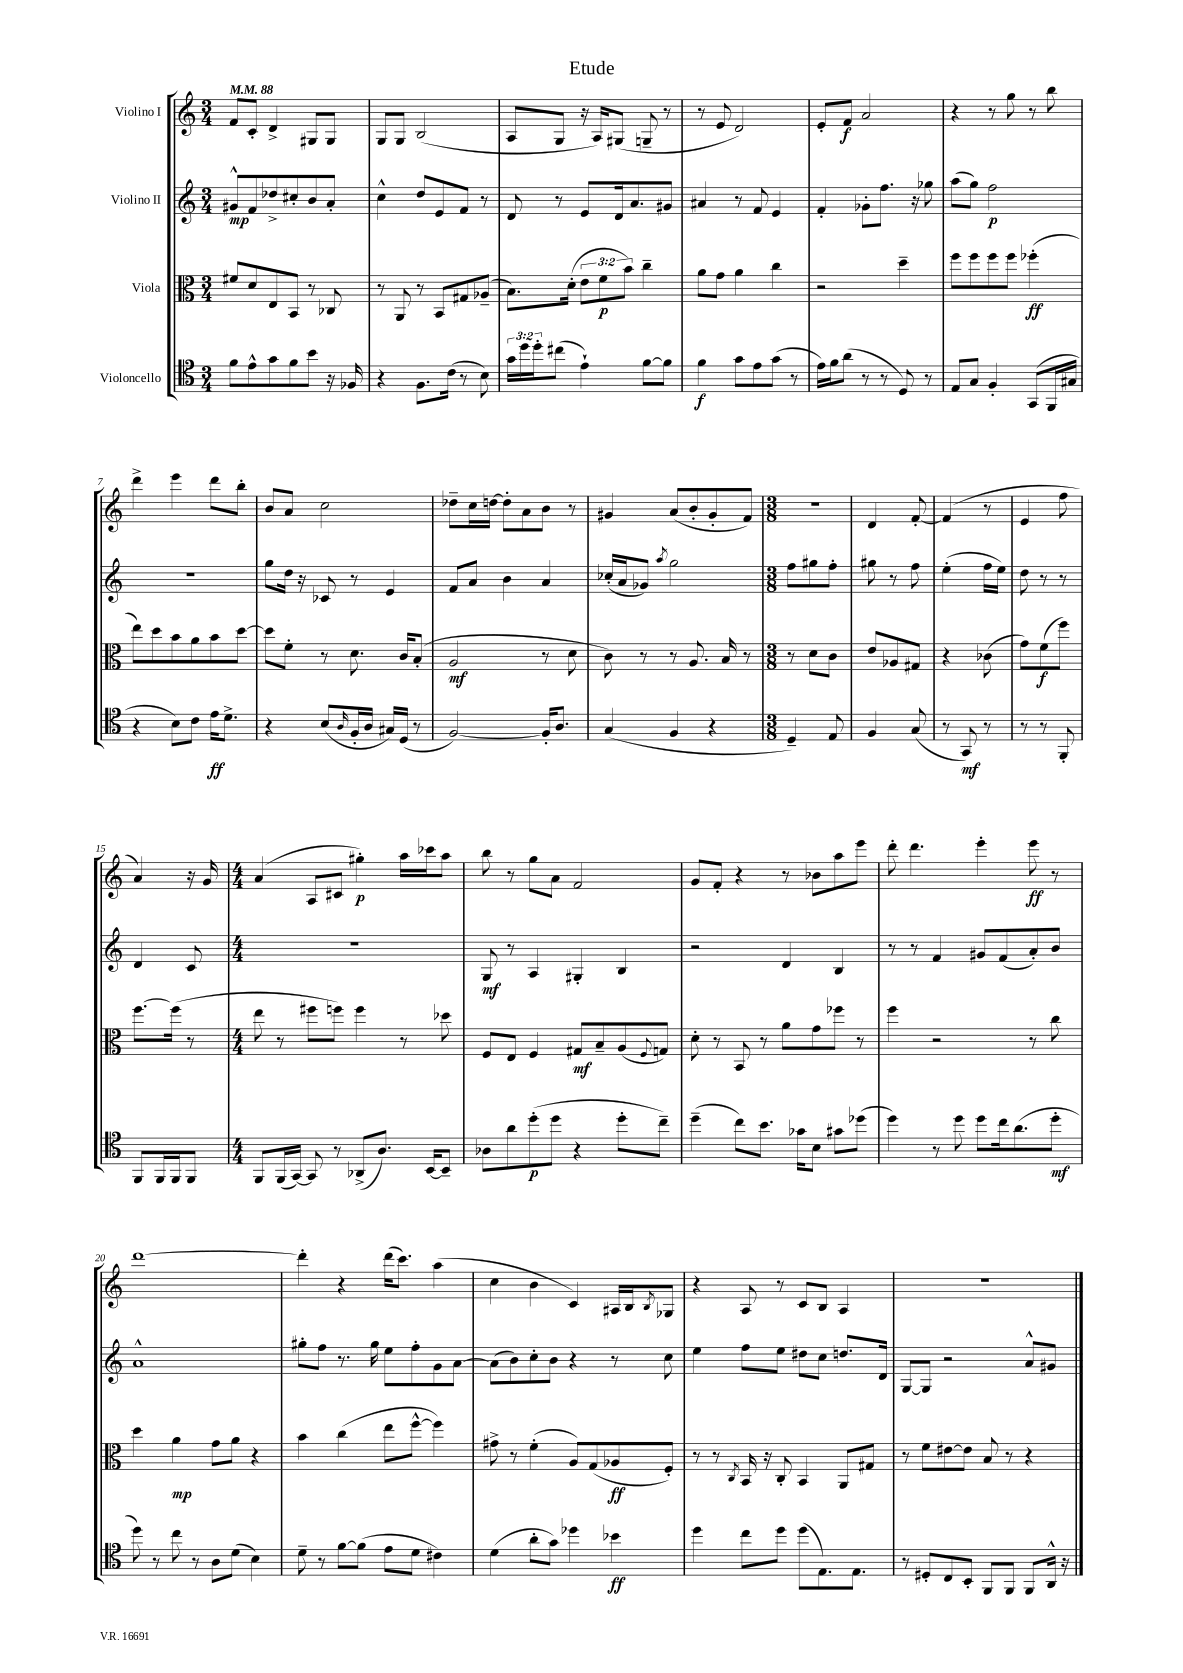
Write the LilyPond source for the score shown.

\header { title = "Etude" }
<<
\new StaffGroup <<
\new Staff = "s0" \with { instrumentName = "Violino I" } {
    \clef treble \key c \major \numericTimeSignature \time 3/4 \tempo 4 = 88
    f'8 c'8-. d'4-> gis8 gis8 |
    g8 g8 b2( |
    a8 g8 r16 a16) gis8( g8-- r8 |
    r8 e'8 d'2) |
    e'8-. f'8\f a'2 |
    r4 r8 g''8 r8 b''8 |
    d'''4-> e'''4 d'''8 b''8-. |
    b'8 a'8 c''2 |
    des''8-- c''16 d''16~ d''8-. a'8 b'8 r8 |
    gis'4 a'8( b'8-. gis'8-. f'8) |
    \numericTimeSignature \time 3/8 R4. |
    d'4 f'8~-. |
    f'4( r8 |
    e'4 f''8 |
    a'4) r16 g'16 |
    \numericTimeSignature \time 4/4 a'4( a8 cis'8 gis''4-.\p) a''16 ces'''16 a''8 |
    b''8 r8 g''8 a'8 f'2 |
    g'8 f'8-. r4 r8 bes'8 a''8 e'''8 |
    d'''8-. d'''4. e'''4-. e'''8\ff r8 |
    d'''1~ |
    d'''4-. r4 d'''16( c'''8.) a''4( |
    c''4 b'4 c'4) ais16 b16 \acciaccatura { b8 } ges8 |
    r4 a8 r8 c'8 b8 a4 |
    R1 \bar "|." |
}
\new Staff = "s1" \with { instrumentName = "Violino II" } {
    \clef treble \key c \major \numericTimeSignature \time 3/4
    gis'8-^\mp f'8 des''8-> cis''8-. b'8 a'8-. |
    c''4-^ d''8 e'8 f'8 r8 |
    d'8 r8 e'8 d'16 a'8. gis'8 |
    ais'4 r8 f'8 e'4 |
    f'4-. ges'8-. f''8. r16 ges''8 |
    a''8( g''8) f''2\p |
    R2. |
    g''8 d''16 r16 ces'8 r8 e'4 |
    f'8 a'8 b'4 a'4 |
    ces''16-.( a'16 ges'8) \acciaccatura { a''8 } g''2 |
    \numericTimeSignature \time 3/8 f''8 gis''8 f''8-. |
    gis''8 r8 f''8 |
    e''4-.( f''16 e''16) |
    d''8 r8 r8 |
    d'4 c'8 |
    \numericTimeSignature \time 4/4 R1 |
    g8\mf r8 a4 gis4-. b4 |
    r2 d'4 b4 |
    r8 r8 f'4 gis'8 f'8( a'8-.) b'8 |
    a'1-^ |
    gis''8-. f''8 r8. gis''16 e''8 f''8-. g'8 a'8~ |
    a'8( b'8) c''8-. b'8 r4 r8 c''8 |
    e''4 f''8 e''8 dis''8 c''8 d''8. d'16 |
    g8~ g8 r2 a'8-^ gis'8 \bar "|." |
}
\new Staff = "s2" \with { instrumentName = "Viola" } {
    \clef alto \key c \major \numericTimeSignature \time 3/4 \override Staff.TupletNumber.text = #tuplet-number::calc-fraction-text
    fis'8 d'8 e8 b,8 r8 ces8 |
    r8 a,8 r8 b,8 gis8 aes8--( |
    b8.) d'16-.( \tuplet 3/2 { e'8 f'8\p b'8) } c''4-- |
    a'8 g'8 a'4 c''4 |
    r2 d''4-- |
    f''8 f''8 f''8 f''8 fes''4-.\ff( |
    e''8) d''8 b'8 a'8 b'8 d''8~ |
    d''8 f'8-. r8 d'8. c'16 b8-.( |
    a2\mf r8 d'8 |
    c'8) r8 r8 a8. b16 r8 |
    \numericTimeSignature \time 3/8 r8 d'8 c'8 |
    e'8 aes8 gis8 |
    r4 ces'8( |
    g'8) f'8\f( f''8) |
    f''8.~ f''16( r8 |
    \numericTimeSignature \time 4/4 e''8 r8 fis''8 f''8) f''4 r8 des''8 |
    f8 e8 f4 gis8\mf b8-- a8( \appoggiatura { f8 } g8) |
    d'8-. r8 b,8 r8 a'8 g'8 fes''8 r8 |
    f''4 r2 r8 c''8 |
    d''4 a'4\mp g'8 a'8 r4 |
    b'4 c''4( e''8 f''8~-^ f''4) |
    gis'8-> r8 f'4-.( a8) g8( aes8\ff f8-.) |
    r8 r8 \acciaccatura { c8 } b,16 r16 c8-. b,4 a,8 gis8 |
    r8 f'8 eis'8~ eis'8 b8 r8 r4 \bar "|." |
}
\new Staff = "s3" \with { instrumentName = "Violoncello" } {
    \clef tenor \key c \major \numericTimeSignature \time 3/4 \override Staff.TupletNumber.text = #tuplet-number::calc-fraction-text
    f'8 e'8-^ g'8 f'8 b'8 r16 fes16 |
    r4 f8. c'16( r8 b8) |
    \tuplet 3/2 { g'16 d''16 d''16-. } cis''8( e'4-!) f'8~ f'8 |
    f'4\f g'8 e'8 g'8( r8 |
    e'16) f'16 a'8( r8 r8 d8) r8 |
    e8 g8 f4-. g,8( f,16 gis16 |
    r4 b8) c'8 e'16\ff d'8.-> |
    r4 b8( \grace { a16 } f16-. a16 gis16) d16( r8 |
    f2~) f16-. a8. |
    g4( f4 r4 |
    \numericTimeSignature \time 3/8 d4--) e8 |
    f4 g8( |
    r8 g,8\mf) r8 |
    r8 r8 f,8-. |
    f,8 f,16 f,16 f,8 |
    \numericTimeSignature \time 4/4 f,8 f,16( g,16~) g,8 r8 aes,8->( a8.) b,16~ b,8-- |
    aes8 a'8 d''8-.\p( d''8 r4 d''8-. c''8--) |
    d''4--( c''8) b'8. ges'16 b8 gis'8 des''8( |
    d''4) r8 d''8 d''8 c''16 a'8.( d''8-.\mf |
    d''8) r8 c''8 r8 a8 d'8( b4) |
    d'8-- r8 f'8~ f'8( e'8 d'8 cis'4) |
    d'4( a'8-. g'8) des''4 bes'4\ff |
    d''4 c''8 d''8 d''8( e8.) e8. |
    r8 dis8-. c8 b,8-. f,8 f,8 f,8 a,16-^ r16 \bar "|." |
}
>>
>>
